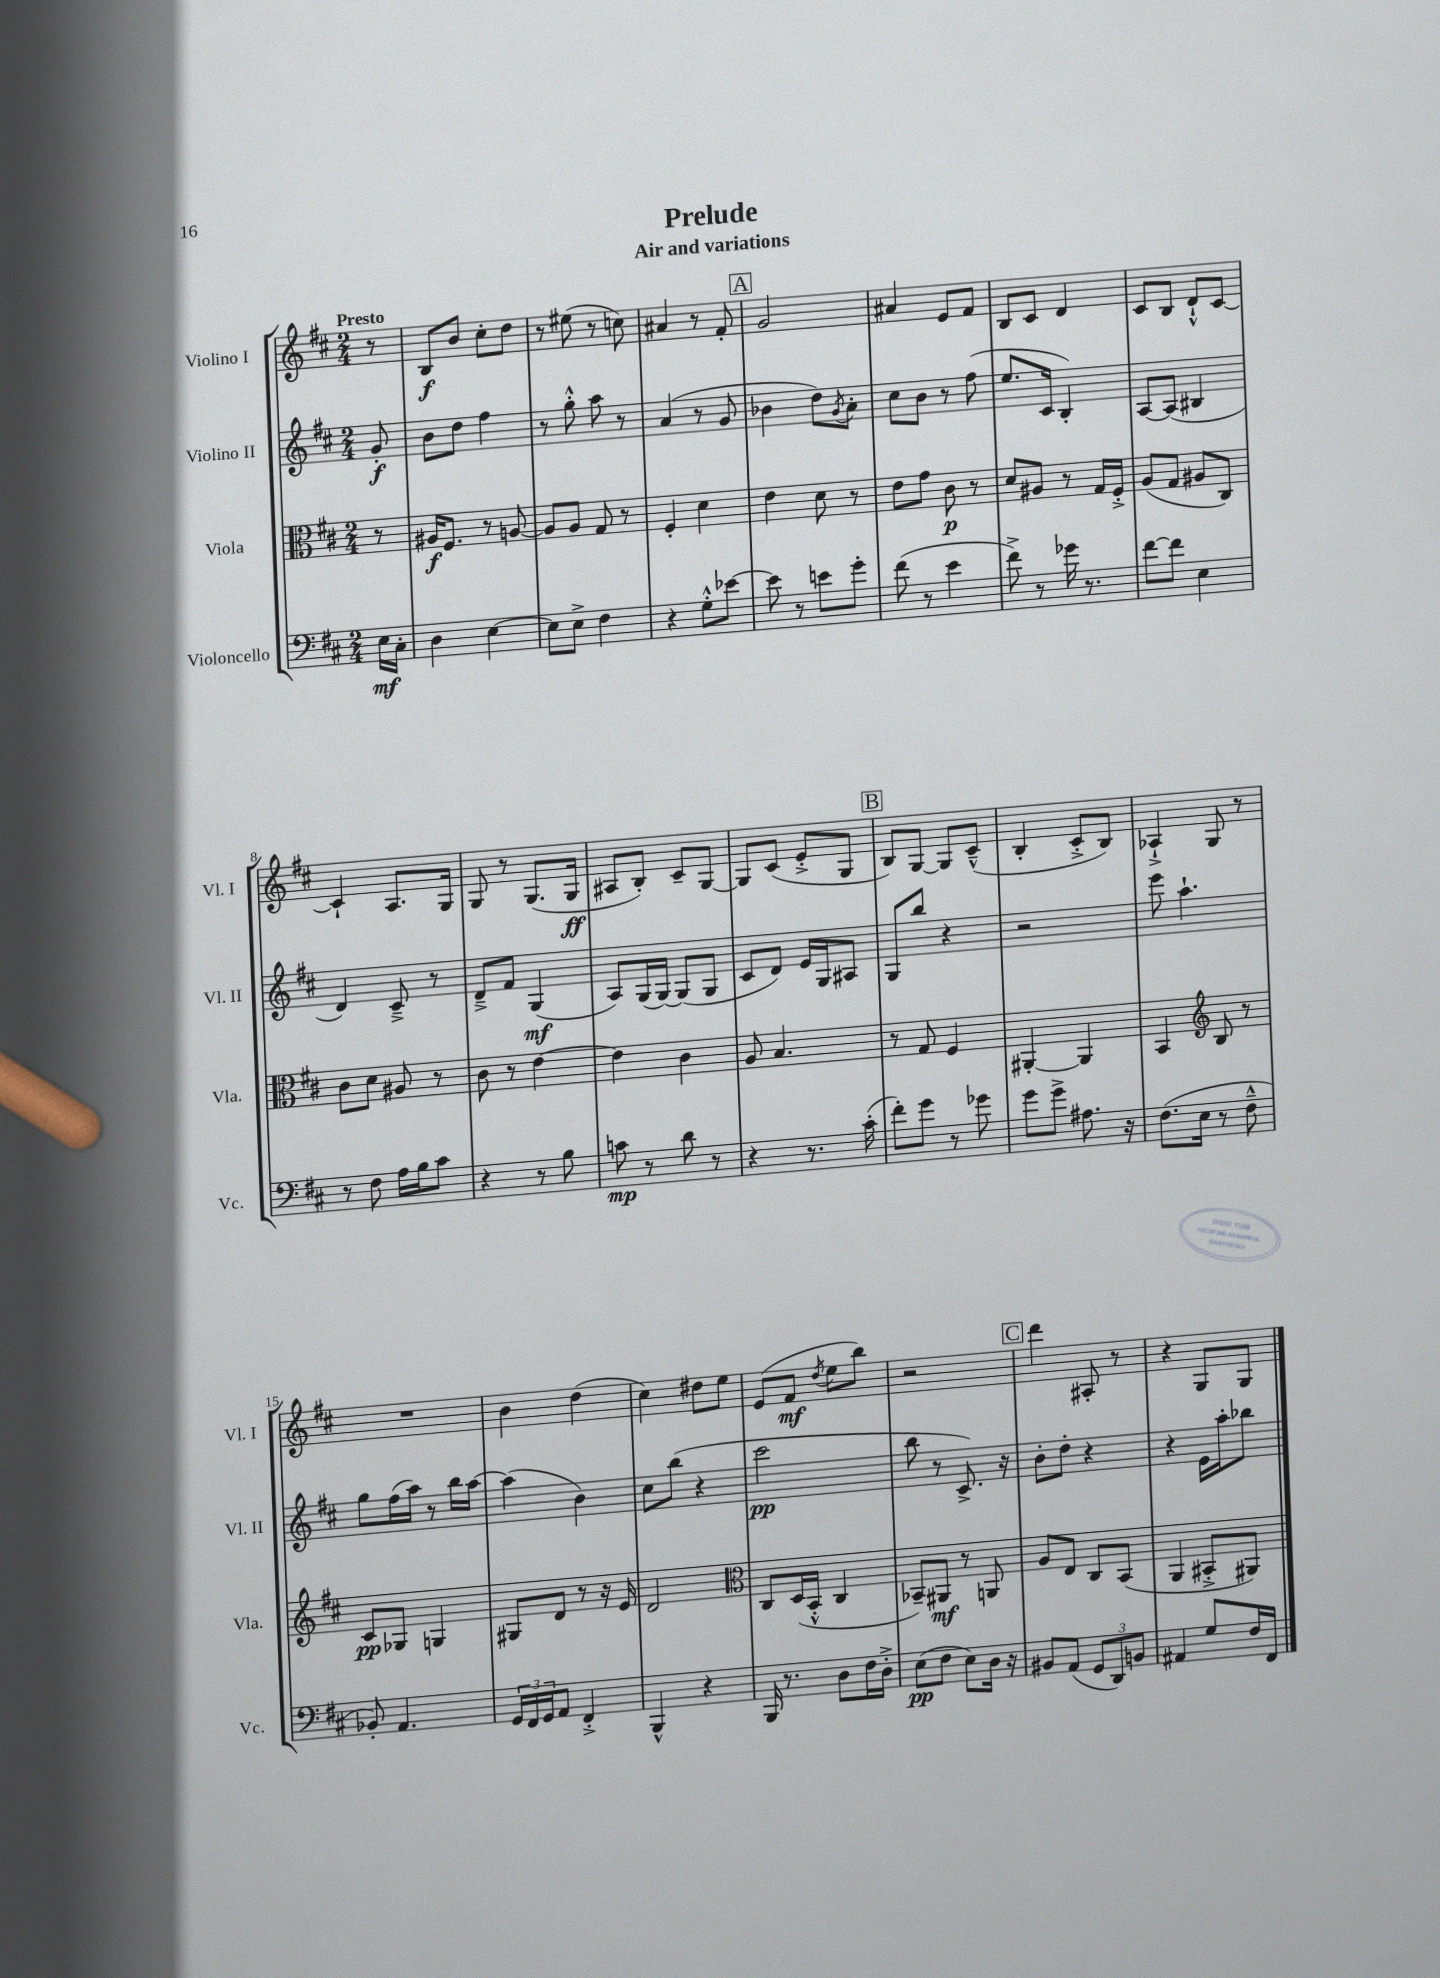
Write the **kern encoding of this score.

**kern	**kern	**kern	**kern
*staff4	*staff3	*staff2	*staff1
*clefF4	*clefC3	*clefG2	*clefG2
*k[f#c#]	*k[f#c#]	*k[f#c#]	*k[f#c#]
*M2/4	*M2/4	*M2/4	*M2/4
16E\LL	8r	8g'/	8r
16C#'\JJ	.	.	.
=	=	=	=
4D\	16A#/LK	8b\L	8B/L
.	8.F#/J	.	.
.	.	8dd\J	8b/J
[4E\	8r	4ff#\	8cc#'\L
.	[8A/	.	8dd\J
=	=	=	=
8E\]L	8A/]L	8r	8r
8E^\J	8A/J	8gg'^^\	(8ee#\
4F#\	8G/	8aa\	8r
.	8r	8r	8cc\)
=	=	=	=
4r	4F#'/	(4a/	4a#/
8G'^^\L	4d\	8r	8r
[8e-\J	.	8g/	8f#'/
=	=	=	=
8e-\]	4e\	4b-\	2g/
8r	.	.	.
8e\L	8d\	8dd\L)	.
.	.	8qg/	.
8g'\J	8r	8a'\J	.
=	=	=	=
(8f#\	8e\L	8cc#\L	4a#/
8r	8g\J	8b\J	.
4e\	8c#\	8r	8e/L
.	8r	(8ff#\	8f#/J
=	=	=	=
8f#^\)	8d/L	8.ee/L	8B/L
8r	8A#/J	.	8c#/J
.	.	16c#/Jk	.
16g-\	8r	4B'/)	4d/
8.r	.	.	.
.	16G/LL	.	.
.	16F#'^/JJ	.	.
=	=	=	=
[8f#\L	(8A/L	[8A/L	8c#/L
8f#\]J	8G/J	(8A/]J	8B/J
4E\	8A#/L	4B#/	8d`^^/L
.	8C#/J)	.	[8c#/J
=	=	=	=
8r	8c#\L	4d/)	4c#`/]
8F#\	8d\J	.	.
16A\LL	8A#/	8c#~^/	8.A/L
16B\J	.	.	.
8c#\J	8r	8r	.
.	.	.	16G/Jk
=	=	=	=
4r	8c#\	8d~^/L	8G/
.	8r	8f#/J	8r
8r	[4e\	(4G/	(8.G/L
8B\	.	.	.
.	.	.	16G/Jk
=	=	=	=
8c\	4e\]	8A/L)	8A#/L
8r	.	(16G/L	8B'/J)
.	.	[16G/JJ)	.
8d\	4c#\	(8G/]L	8c#~/L
8r	.	8G/J	[8G/J
=	=	=	=
4r	8A/	8c#/L	8G/]L
.	4.B/	8d/J)	(8c#/J
8.r	.	16e/LL	8e'^/L
.	.	16G/J	.
.	.	8A#/J	8G/J
(16c#'\	.	.	.
=	=	=	=
8f#'\L)	8r	8G/L	8B/L)
8g\J	8G/	8bb/J	[8G/J
8r	4F#/	4r	8G/]L
8g-\	.	.	(8c#~^^/J
=	=	=	=
8g\L	[4AA#'/	2r	4B'/
8g^\J	.	.	.
8.A#\	4AA#/]	.	8c#'^/L
.	.	.	8B/J)
16r	.	.	.
=	=	=	=
(8.F#\L	4BB/	8eee\	4A-`^/
.	.	4.aa`\	.
16E\Jk	.	.	.
*	*clefG2	*	*
8r	8B/	.	8G/
8F#~^^\	8r	.	8r
=	=	=	=
8BB-'/)	8c#/L	8gg\L	2r
4.AA/	8G-/J	(16ff#\L	.
.	.	16aa\JJ)	.
.	4G/	8r	.
.	.	16bb\LL	.
.	.	[16aa\JJ	.
=	=	=	=
24GG/LL	8G#/L	(4aa\]	4b\
24FF#/	.	.	.
24GG/J	.	.	.
8AA/J	8d/J	.	.
4FF#'^/	8r	4b\)	(4dd\
.	16r	.	.
.	16e/	.	.
=	=	=	=
4BBB^^/	2d/	8cc#\L	4cc#\)
.	.	(8bb\J	.
4r	.	4r	8dd#\L
.	.	.	8ee\J
=	=	=	=
*	*clefC3	*	*
16BBB/	8C#/L	2ccc#\	(8e/L
8.r	.	.	.
.	(16D/L	.	8f#/J
.	16BB'^^/JJ	.	.
.	.	.	8qdd/
8D\L	4C#/	.	8ee\L
16F#\L	.	.	8bb\J)
16D'^\JJ	.	.	.
=	=	=	=
(8E\L	8BB-~/L)	8bb\	2r
8F#\J	8AA#/J	8r	.
8E\L)	8r	8.c#^/)	.
16D\Jk	8AA/	.	.
16r	.	16r	.
=	=	=	=
8BB#/L	8A/L	8b'\L	4ddd\
(8AA/J	8E/J	8dd'\J	.
12GG/L	8C#/L	4r	8A#'/
12DD/)	.	.	.
.	(8BB/J	.	8r
12BB/J	.	.	.
=	=	=	=
4AA#/	4AA/	4r	4r
8G/L	8BB#'^/L	16e\LL	8G/L
.	.	16aa'\J	.
16F#/L	8AA#/J)	8bb-\J	8G/J
16FF#/JJ	.	.	.
==	==	==	==
*-	*-	*-	*-
